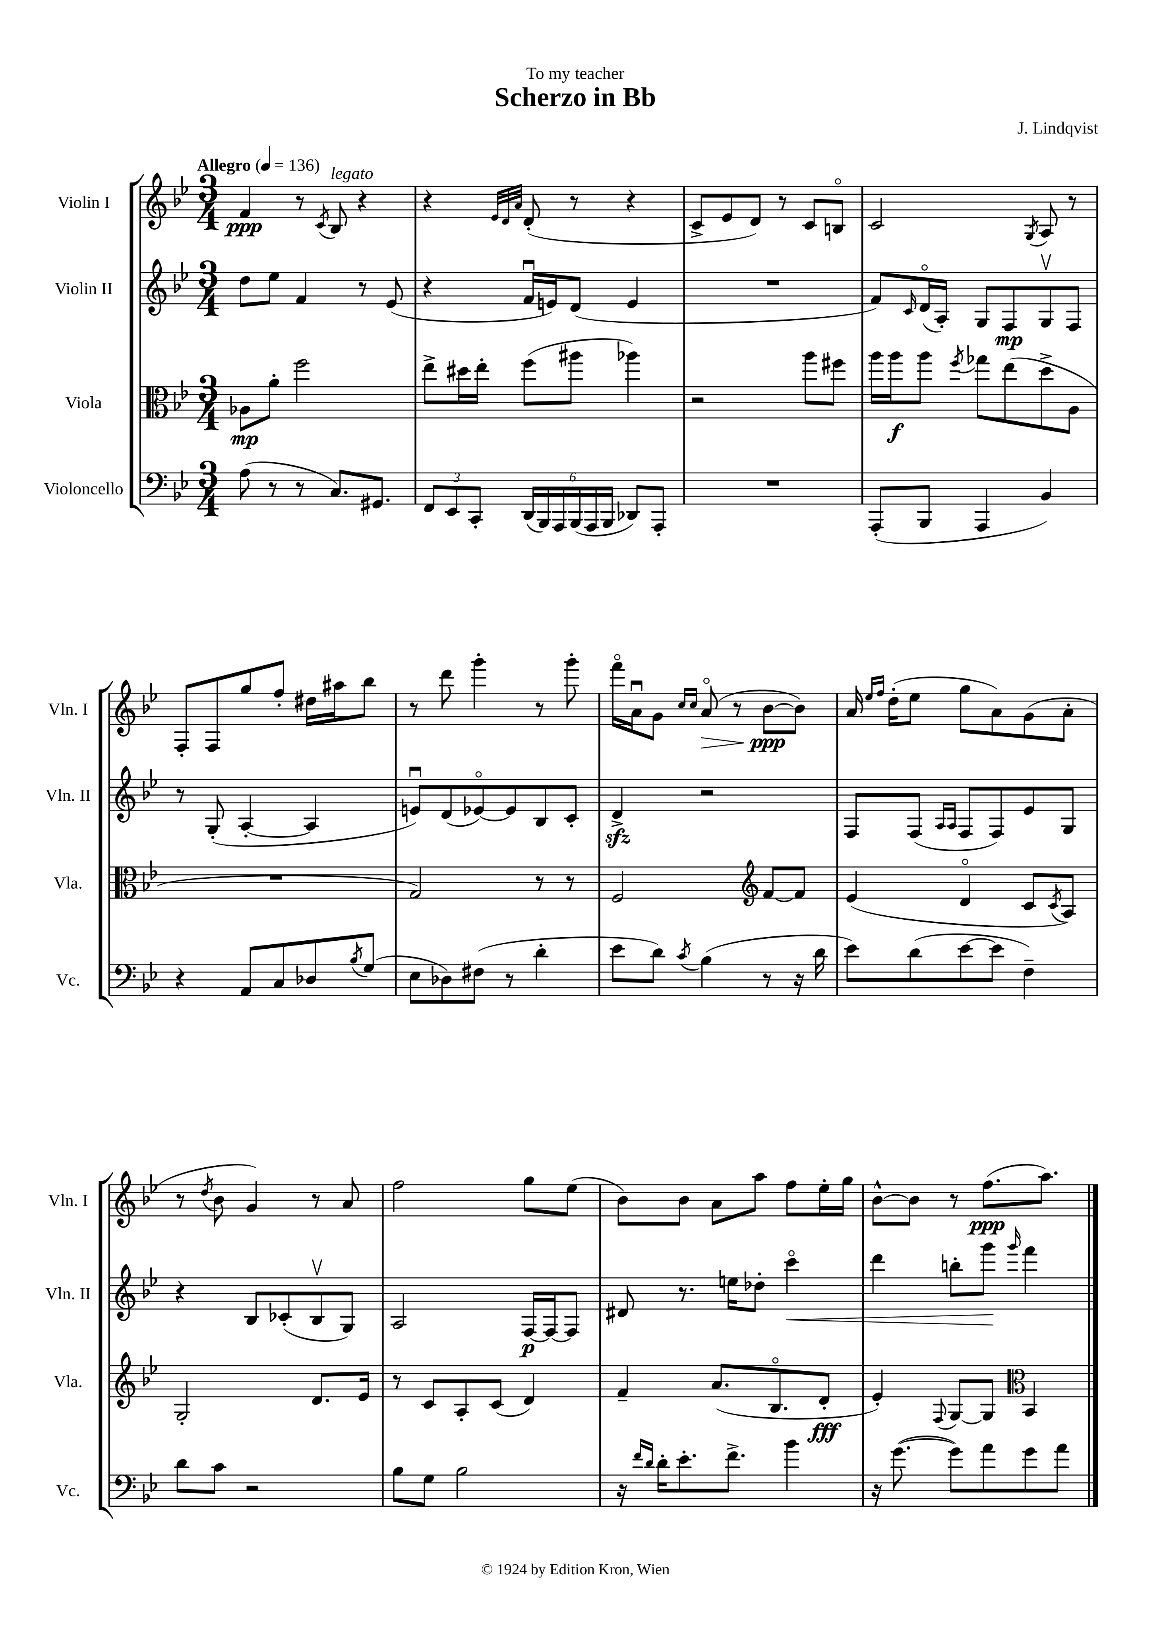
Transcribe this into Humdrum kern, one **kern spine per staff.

**kern	**kern	**kern	**kern
*staff4	*staff3	*staff2	*staff1
*clefF4	*clefC3	*clefG2	*clefG2
*k[b-e-]	*k[b-e-]	*k[b-e-]	*k[b-e-]
*M3/4	*M3/4	*M3/4	*M3/4
*MM136	*MM136	*MM136	*MM136
(8A\	8A-\L	8dd\L	4f/
8r	8a'\J	8ee-\J	.
8r	2ff\	4f/	8r
.	.	.	8qc/
8.C/L)	.	.	8B-/
.	.	8r	4r
8.GG#/J	.	.	.
.	.	(8e-/	.
=	=	=	=
12FF/L	8ee-^\L	4r	4r
12EE-/	.	.	.
.	16dd#\L	.	.
12CC'/J	.	.	.
.	16ee-'\JJ	.	.
.	.	.	32qqe-/LLL
.	.	.	32qqd/
.	.	.	32qqa/JJJ
(24DD/LL	(8ff\L	16fu/LL	(8d'/
24BBB-/)	.	.	.
.	.	16e/J)	.
24AAA/	.	.	.
(24BBB-/	8aa#\J	(8d/J	8r
24AAA/	.	.	.
24BBB-/JJ	.	.	.
8DD-/L)	4aa-\)	4e/	4r
8AAA'/J	.	.	.
=	=	=	=
2.r	2r	2.r	8c^/L
.	.	.	8e-/
.	.	.	8d/J)
.	.	.	8r
.	8aa\L	.	8c/L
.	8ff#\J	.	8Bo/J
=	=	=	=
(8AAA'/L	16aa\LL	8f/L)	2c/
.	16aa\J	.	.
.	.	16qqc/	.
8BBB-/J	8aa\J	(16do/L	.
.	.	16A'/JJ)	.
.	8qff/	.	.
4AAA/	8gg-\L	8G/L	.
.	(8ee-\	8F/	.
.	.	.	8qG/
4BB-/)	8dd^\	8Gv/	8A/
.	8A\J	8F/J	8r
=	=	=	=
4r	2.r	8r	8F'/L
.	.	(8G'/	8F/
8AA/L	.	[4A'/	8gg/
8C/	.	.	8ff'/J
8D-/	.	4A/]	16dd#\LL
.	.	.	16aa#\J
8qB-/	.	.	.
(8G/J	.	.	8bb-\J
=	=	=	=
8E-\L	2G/)	8eu/L)	8r
8D-\)	.	(8d/	8ddd\
(8F#\J	.	[8e-o/)	4ggg'\
8r	.	8e-/]	.
4d'\	8r	8B-/	8r
.	8r	8c'/J	8ggg'\
=	=	=	=
8e-\L	2F/	4d^/	16fffo\LL
.	.	.	16au\J
8d\J)	.	.	8g\J
.	.	.	16qqcc/LL
8qc/	.	.	16qqcc/JJ
(4B-\	.	2r	(8ao/
.	.	.	8r
*	*clefG2	*	*
8r	[8f/L	.	[8b-\L
16r	8f/]J	.	8b-\]J)
16d\	.	.	.
=	=	=	=
8e-\L)	(4e-/	8F/L	16a/
.	.	.	16qqee-/LL
.	.	.	16qqff/JJ
.	.	.	(16dd'\LK
(8d\	.	(8F/J	8ee-\J
.	.	16qqA/LL	.
.	.	16qqA/JJ	.
[8e-\	4do/	8F/L	8gg\L
8e-\]J	.	8F/)	8a\)
4F~\)	8c/L	8e-/	(8g\
.	8qc/	.	.
.	8A/J)	8G/J	8a'\J
=	=	=	=
8d\L	2G'/	4r	8r
.	.	.	8qdd/
8c\J	.	.	8b-\
2r	.	8B-/L	4g/)
.	.	(8c-'/	.
.	8.d/L	8B-v/	8r
.	.	8G/J)	8a/
.	16e-/Jk	.	.
=	=	=	=
8B-\L	8r	2A/	2ff\
8G\J	8c/L	.	.
2B-\	8A'/	.	.
.	(8c/J	.	.
.	4d/)	[16F/LL	8gg\L
.	.	16F/_J	.
.	.	8F/]J	(8ee-\J
=	=	=	=
16r	4f~/	8d#/	8b-\L)
16qqf/LL	.	.	.
16qqd/JJ	.	.	.
16d'\LK	.	.	.
8.e-'\	.	8.r	8b-\J
.	(8.a/L	.	8a\L
8.f^\J	.	16ee\LK	.
.	.	8dd-'\J	8aa\J
.	8.B-o/	.	.
4b-\	.	4ccco\	8ff\L
.	8d'/J	.	16ee-'\L
.	.	.	16gg\JJ
=	=	=	=
16r	4e-'/)	4ddd\	[8b-^^\L
([8.g\	.	.	.
.	.	.	8b-\]J
.	8qqF/	.	.
8g\]L)	[8G/L	8bb'\L	8r
8a\	8G/]J	8ggg\J	(8.ff\L
*	*clefC3	*	*
.	.	16qqggg/	.
8g\	4BB-/	4fff\	.
.	.	.	8.aa\J)
8a\J	.	.	.
==	==	==	==
*-	*-	*-	*-
